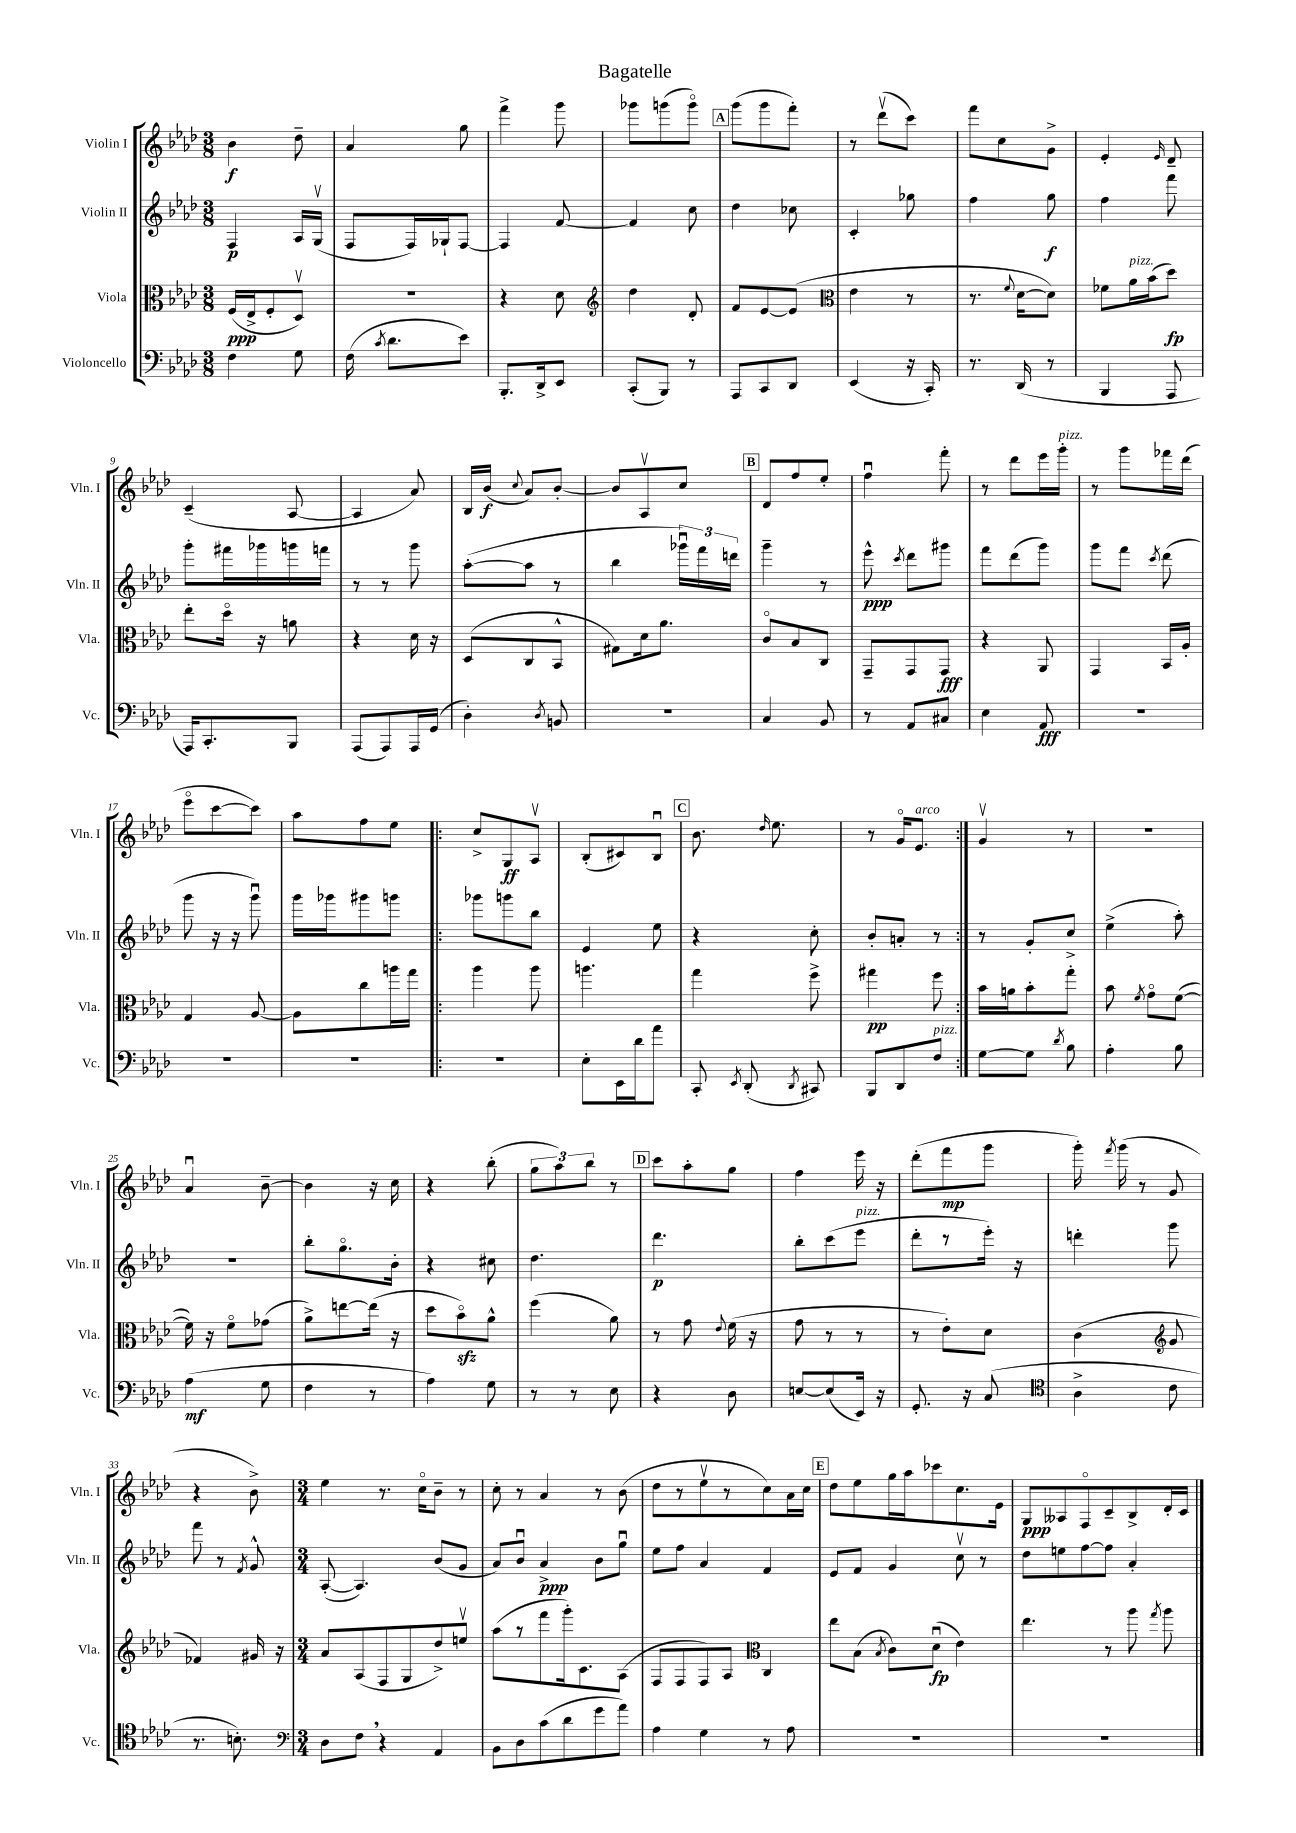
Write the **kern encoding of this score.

**kern	**dynam	**kern	**dynam	**kern	**dynam	**kern	**dynam
*part4	*part4	*part3	*part3	*part2	*part2	*part1	*part1
*staff4	*staff4	*staff3	*staff3	*staff2	*staff2	*staff1	*staff1
*I"Violoncello	*	*I"Viola	*	*I"Violin II	*	*I"Violin I	*
*I'Vc.	*	*I'Vla.	*	*I'Vln. II	*	*I'Vln. I	*
*clefF4	*	*clefC3	*	*clefG2	*	*clefG2	*
*k[b-e-a-d-]	*	*k[b-e-a-d-]	*	*k[b-e-a-d-]	*	*k[b-e-a-d-]	*
*M3/8	*	*M3/8	*	*M3/8	*	*M3/8	*
=1	=1	=1	=1	=1	=1	=1	=1
4F\	.	(16F/LL	ppp	4F/	p	4b-\	f
.	.	16E-^/J	.	.	.	.	.
.	.	8F'/	.	.	.	.	.
8G\	.	8D-v/J)	.	16A-/LL	.	8dd-~\	.
.	.	.	.	(16Gv/JJ	.	.	.
=2	=2	=2	=2	=2	=2	=2	=2
(16F\	.	4.r	.	8F/L	.	4a-/	.
8qc/	.	.	.	.	.	.	.
8.d-\L	.	.	.	.	.	.	.
.	.	.	.	16F/L)	.	.	.
.	.	.	.	16G-X`/J	.	.	.
8e-\J)	.	.	.	[8F/J	.	8gg\	.
=3	=3	=3	=3	=3	=3	=3	=3
8.BBB-'/L	.	4r	.	4F/]	.	4fff^\	.
16DD-^/k	.	.	.	.	.	.	.
8EE-/J	.	8d-\	.	[8f/	.	8ggg\	.
=4	=4	=4	=4	=4	=4	=4	=4
*	*	*clefG2	*	*	*	*	*
(8CC'/L	.	4dd-\	.	4f/]	.	8ggg-X\L	.
8BBB-/J)	.	.	.	.	.	(8gggn\	.
8r	.	8d-'/	.	8cc\	.	8ggg\J)	.
!!LO:REH:place=s1:t=A
=5	=5	=5	=5	=5	=5	=5	=5
8AAA-/L	.	8f/L	.	4dd-\	.	(8ggg\L	.
8CC/	.	[8e-/	.	.	.	8ggg\	.
8DD-/J	.	(8e-/J]	.	8cc-X\	.	8fff'\J)	.
=6	=6	=6	=6	=6	=6	=6	=6
*	*	*clefC3	*	*	*	*	*
(4EE-/	.	4e-\	.	4c'/	.	8r	.
.	.	.	.	.	.	(8ddd-v\L	.
16r	.	8r	.	8gg-X\	.	8ccc\J)	.
16CC'/)	.	.	.	.	.	.	.
=7	=7	=7	=7	=7	=7	=7	=7
8.r	.	8.r	.	4ff\	.	8fff\L	.
.	.	.	.	.	.	8cc\	.
.	.	8qqf/	.	.	.	.	.
(16DD-/	.	[16d-\KL	.	.	.	.	.
8r	.	8d-\J])	.	8gg\	f	8g^\J	.
=8	=8	=8	=8	=8	=8	=8	=8
4BBB-/	.	8f-X\L	.	4ff\	.	4e-'/	.
!	!	!LO:TX:a:i:t=pizz.	!	!	!	!	!
.	.	16a-\L	.	.	.	.	.
.	.	(16b-\J	.	.	.	.	.
.	.	.	.	.	.	16qqe-/	.
8AAA-/	.	8dd-\J)	fp	8fff\	.	8d-~/	.
!!LO:LB:g=z
=9	=9	=9	=9	=9	=9	=9	=9
16AAA-/KL)	.	8ee-'\L	.	8ggg'\L	.	(4c~/	.
8.CC'/	.	.	.	.	.	.	.
.	.	16dd-\Jk	.	16fff#X\L	.	.	.
.	.	16r	.	16ggg-X\	.	.	.
8BBB-/J	.	8an\	.	16gggn\	.	[8A-/	.
.	.	.	.	16fffn\JJ	.	.	.
=10	=10	=10	=10	=10	=10	=10	=10
(8AAA-/L	.	4r	.	8r	.	4A-/]	.
8AAA-/)	.	.	.	8r	.	.	.
16AAA-/L	.	16d-\	.	8ggg\	.	8a-/)	.
(16GG/JJ	.	16r	.	.	.	.	.
=11	=11	=11	=11	=11	=11	=11	=11
4D-'\)	.	(8D-/L	.	([8aa-'\L	.	16B-/LL	.
.	.	.	.	.	.	(16b-/JJ	f
.	.	.	.	.	.	8qqcc/	.
.	.	8C/	.	8aa-\J]	.	8a-/L)	.
8qD-/	.	.	.	.	.	.	.
8BBn/	.	8BB-^^/J	.	8r	.	[8b-'/J	.
=12	=12	=12	=12	=12	=12	=12	=12
4.r	.	8G#X\L)	.	4bb-\	.	8b-/L]	.
.	.	16d-\k	.	.	.	8A-v/	.
.	.	8.a-\J	.	.	.	.	.
.	.	.	.	24ggg-Xu\LL)	.	8cc/J	.
.	.	.	.	24fff\	.	.	.
.	.	.	.	24dddn\JJ	.	.	.
!!LO:REH:place=s1:t=B
=13	=13	=13	=13	=13	=13	=13	=13
4C/	.	8c/L	.	4ggg~\	.	8d-/L	.
.	.	8B-/	.	.	.	8ff/	.
8BB-/	.	8C/J	.	8r	.	8ee-'/J	.
=14	=14	=14	=14	=14	=14	=14	=14
8r	.	8GG~/L	.	8eee-^^\	ppp	4ffu\	.
.	.	.	.	8qccc/	.	.	.
8AA-/L	.	8GG/	.	8ddd-\L	.	.	.
8C#X/J	.	8GG/J	fff	8ggg#X\J	.	8fff'\	.
=15	=15	=15	=15	=15	=15	=15	=15
4E-\	.	4r	.	8fff\L	.	8r	.
.	.	.	.	(8ddd-\	.	8ddd-\L	.
8AA-/	fff	8AA-/	.	8ggg\J)	.	16eee-\L	.
!	!	!	!	!	!	!LO:TX:a:i:t=pizz.	!
.	.	.	.	.	.	16ggg'\JJ	.
=16	=16	=16	=16	=16	=16	=16	=16
4.r	.	4GG/	.	8ggg\L	.	8r	.
.	.	.	.	8fff\J	.	8ggg\L	.
.	.	.	.	8qccc/	.	.	.
.	.	16BB-/LL	.	(8ddd-\	.	16fff-X\L	.
.	.	16A-'/JJ	.	.	.	(16ddd-\JJ	.
!!LO:LB:g=z
=17	=17	=17	=17	=17	=17	=17	=17
4.r	.	4G/	.	8ggg\	.	8eee-\L	.
.	.	.	.	16r	.	[8ccc\	.
.	.	.	.	16r	.	.	.
.	.	[8A-/	.	8gggu\)	.	8ccc\J])	.
=18	=18	=18	=18	=18	=18	=18	=18
4.r	.	8A-\L]	.	16ggg\LL	.	8aa-\L	.
.	.	.	.	16ggg-X\J	.	.	.
.	.	8cc\	.	8ggg#X\	.	8ff\	.
.	.	16aan\L	.	8gggn\J	.	8ee-\J	.
.	.	16gg\JJ	.	.	.	.	.
=19!|:	=19!|:	=19!|:	=19!|:	=19!|:	=19!|:	=19!|:	=19!|:
4.r	.	4aa-\	.	8ggg-X\L	.	8cc^/L	.
.	.	.	.	8gggn\	.	8G/	ff
.	.	8aa-\	.	8bb-\J	.	8A-v/J	.
=20	=20	=20	=20	=20	=20	=20	=20
8E-'\L	.	4.aan\	.	4e-/	.	(8B-'/L	.
16EE-\L	.	.	.	.	.	8c#X/)	.
16d-\J	.	.	.	.	.	.	.
8a-\J	.	.	.	8ee-\	.	8B-u/J	.
!!LO:REH:place=s1:t=C
=21	=21	=21	=21	=21	=21	=21	=21
8CC'/	.	4gg\	.	4r	.	8.b-\	.
8qEE-/	.	.	.	.	.	.	.
(8DD-'/	.	.	.	.	.	.	.
.	.	.	.	.	.	16qqdd-/	.
.	.	.	.	.	.	8.ee-\	.
8qDD-/	.	.	.	.	.	.	.
8CC#X/)	.	8ff^\	.	8cc'\	.	.	.
=22	=22	=22	=22	=22	=22	=22	=22
8BBB-/L	.	4gg#X\	pp	8b-'/L	.	8r	.
8DD-/	.	.	.	8an'/J	.	16g/KL	.
!	!	!	!	!	!	!LO:TX:a:i:t=arco	!
.	.	.	.	.	.	8.e-/J	.
!LO:TX:a:i:t=pizz.	!	!	!	!	!	!	!
8F/J	.	8ff\	.	8r	.	.	.
=23:|!	=23:|!	=23:|!	=23:|!	=23:|!	=23:|!	=23:|!	=23:|!
[8G\L	.	16b-\LL	.	8r	.	4gv/	.
.	.	16an\J	.	.	.	.	.
8G\J]	.	8b-'\	.	8g'/L	.	.	.
8qd-/	.	.	.	.	.	.	.
8B-\	.	8gg'\J	.	8cc^/J	.	8r	.
=24	=24	=24	=24	=24	=24	=24	=24
4A-'\	.	8b-\	.	(4ee-^\	.	4.r	.
.	.	8qf/	.	.	.	.	.
.	.	8g\L	.	.	.	.	.
8B-\	.	([8f\J	.	8aa-'\)	.	.	.
!!LO:LB:g=z
=25	=25	=25	=25	=25	=25	=25	=25
(4A-\	mf	16f\])	.	4.r	.	4a-u/	.
.	.	16r	.	.	.	.	.
.	.	8f\L	.	.	.	.	.
8G\	.	(8g-X\J	.	.	.	[8b-~\	.
=26	=26	=26	=26	=26	=26	=26	=26
4F\	.	8a-^\L)	.	8bb-'\L	.	4b-\]	.
.	.	[8een\	.	8.gg\	.	.	.
8r	.	(16ee\Jk]	.	.	.	16r	.
.	.	16r	.	16b-'\Jk	.	16cc\	.
=27	=27	=27	=27	=27	=27	=27	=27
4A-\)	.	8dd-\L	.	4r	.	4r	.
.	.	8b-zz\)	.	.	.	.	.
8G\	.	8a-^^\J	.	8cc#X\	.	(8bb-'\	.
=28	=28	=28	=28	=28	=28	=28	=28
8r	.	(4ff\	.	4.dd-\	.	12gg\L	.
.	.	.	.	.	.	12aa-\)	.
8r	.	.	.	.	.	.	.
.	.	.	.	.	.	12bb-\J	.
8E-\	.	8a-\)	.	.	.	8r	.
!!LO:REH:place=s1:t=D
=29	=29	=29	=29	=29	=29	=29	=29
4r	.	8r	.	4.ddd-\	p	8ccc\L	.
.	.	8g\	.	.	.	8aa-'\	.
.	.	8qqe-/	.	.	.	.	.
8D-\	.	(16f\	.	.	.	8gg\J	.
.	.	16r	.	.	.	.	.
=30	=30	=30	=30	=30	=30	=30	=30
[8En/L	.	8g\	.	8bb-'\L	.	4ff\	.
(8E/]	.	8r	.	(8ccc\	.	.	.
!	!	!	!	!LO:TX:a:i:t=pizz.	!	!	!
16EE-/Jk)	.	8r	.	8eee-\J	.	16eee-\	.
16r	.	.	.	.	.	16r	.
=31	=31	=31	=31	=31	=31	=31	=31
8.GG'/	.	8r	.	8ddd-'\L	.	(8ddd-'\L	.
.	.	8e-'\L)	.	8r	.	8fff\	mp
16r	.	.	.	.	.	.	.
(8C/	.	8d-\J	.	16eee-'\Jk)	.	8ggg\J	.
.	.	.	.	16r	.	.	.
=32	=32	=32	=32	=32	=32	=32	=32
*clefC4	*	*	*	*	*	*	*
4A-^\	.	(4c\	.	4dddn'\	.	16ggg'\)	.
.	.	.	.	.	.	8qfff/	.
.	.	.	.	.	.	(16ggg\	.
.	.	.	.	.	.	8r	.
*	*	*clefG2	*	*	*	*	*
8c\	.	8g/	.	8ggg\	.	8g/	.
!!LO:LB:g=z
=33	=33	=33	=33	=33	=33	=33	=33
8.r	.	4f-X/)	.	8fff\	.	4r	.
.	.	.	.	8r	.	.	.
8.Bn'\)	.	.	.	.	.	.	.
.	.	.	.	8qf/	.	.	.
.	.	16g#X/	.	8g^^/	.	8b-^\)	.
.	.	16r	.	.	.	.	.
=34	=34	=34	=34	=34	=34	=34	=34
*clefF4	*	*	*	*	*	*	*
*M3/4	*	*M3/4	*	*M3/4	*	*M3/4	*
8D-\L	.	8a-/L	.	([8A-'/	.	4ee-\	.
8F,\J	.	(8A-/	.	4.A-/])	.	.	.
4r	.	8F/	.	.	.	8.r	.
.	.	8G/	.	.	.	.	.
.	.	.	.	.	.	16cc\KL	.
4AA-/	.	8dd-^/)	.	(8b-/L	.	8b-~\J	.
.	.	8eenv/J	.	8g/J	.	8r	.
=35	=35	=35	=35	=35	=35	=35	=35
8BB-\L	.	(8aa-\L	.	8a-/L)	.	8cc'\	.
8D-\	.	8r	.	8b-u/J	.	8r	.
(8c\	.	8fff\	.	4a-^/	ppp	4a-/	.
8d-\	.	16ggg'\k)	.	.	.	.	.
.	.	8.c\	.	.	.	.	.
8g\	.	.	.	8b-\L	.	8r	.
8a-\J)	.	(8A-\J	.	8ggu\J	.	(8b-\	.
=36	=36	=36	=36	=36	=36	=36	=36
4A-\	.	8F/L	.	8ee-\L	.	8dd-\L	.
.	.	8F/	.	8ff\J	.	8r	.
4G\	.	8F/)	.	4a-/	.	8ee-v\	.
.	.	8A-/J	.	.	.	8r	.
*	*	*clefC3	*	*	*	*	*
8r	.	4C/	.	4f/	.	8cc\)	.
8A-\	.	.	.	.	.	16a-\L	.
.	.	.	.	.	.	16cc\JJ	.
!!LO:REH:place=s1:t=E
=37	=37	=37	=37	=37	=37	=37	=37
2.r	.	8ee-\L	.	8e-/L	.	8dd-\L	.
.	.	(8B-\J	.	8f/J	.	8ee-\	.
.	.	8qB-/	.	.	.	.	.
.	.	8c\L)	.	4g/	.	16gg\L	.
.	.	.	.	.	.	16aa-\J	.
.	.	(8d-u\J	fp	.	.	8ccc-X\	.
.	.	4e-\)	.	8ccv\	.	8.cc\	.
.	.	.	.	8r	.	.	.
.	.	.	.	.	.	16e-\Jk	.
=38	=38	=38	=38	=38	=38	=38	=38
2.r	.	4.ee-\	.	8dd-\L	.	8G/L	ppp
.	.	.	.	8een\	.	8A--X/	.
.	.	.	.	[8ff\	.	8F/	.
.	.	8r	.	8ff\J]	.	8c~/	.
.	.	8aa-\	.	4a-'/	.	8B-^/	.
.	.	8qgg/	.	.	.	.	.
.	.	8aa-\	.	.	.	16d-'/L	.
.	.	.	.	.	.	16c/JJ	.
==	==	==	==	==	==	==	==
*-	*-	*-	*-	*-	*-	*-	*-
